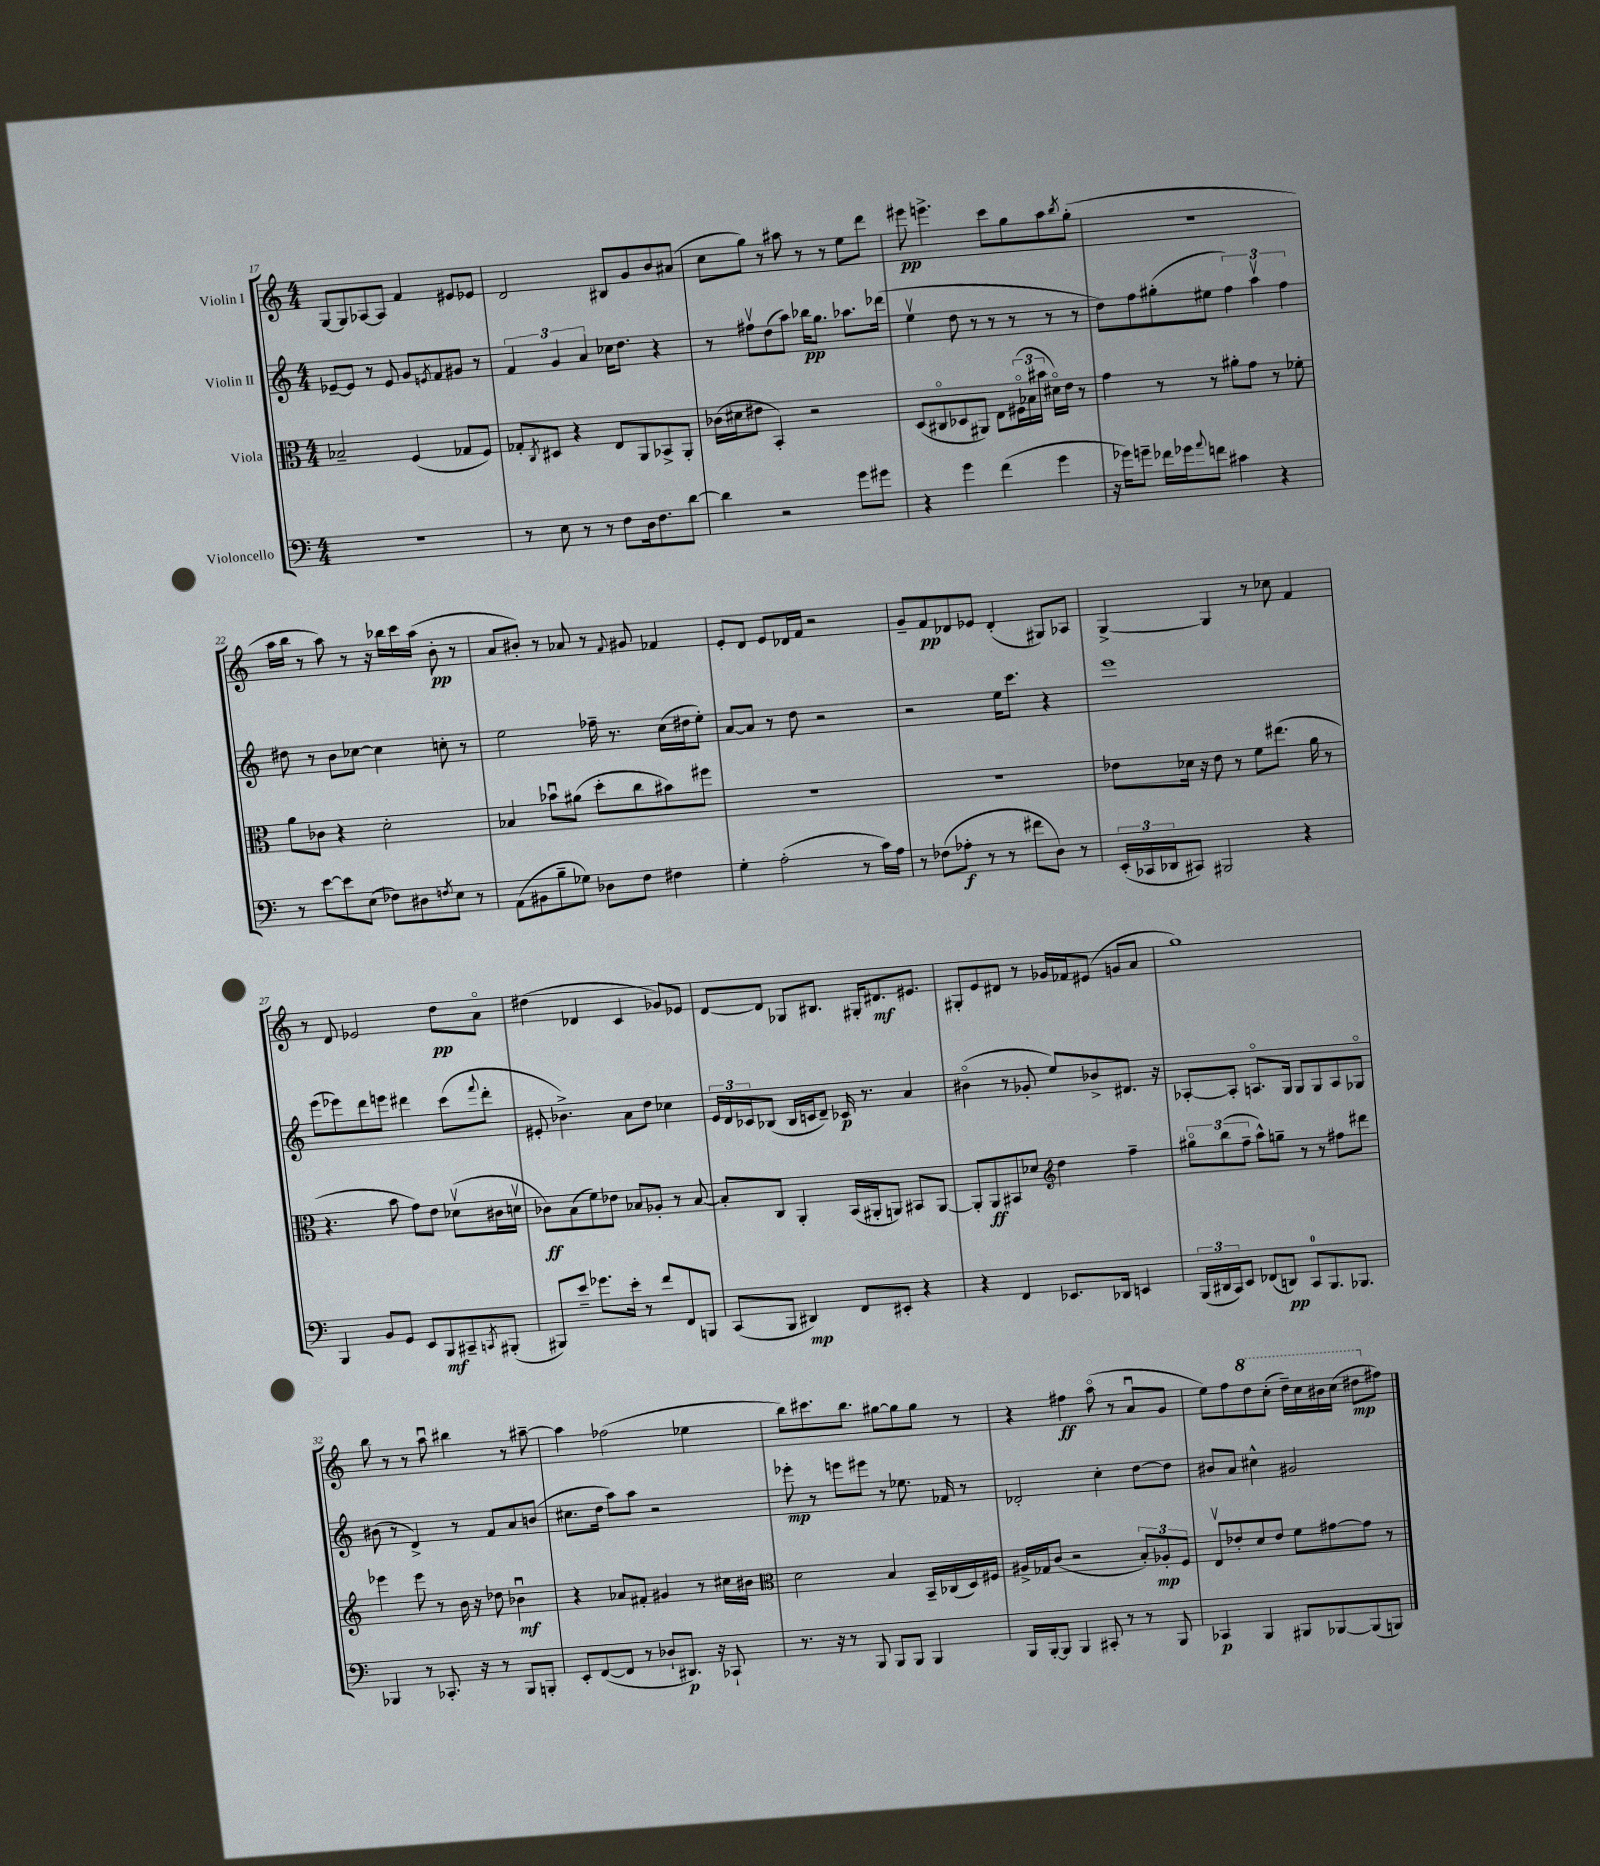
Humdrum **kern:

**kern	**kern	**kern	**kern
*staff4	*staff3	*staff2	*staff1
*clefF4	*clefC3	*clefG2	*clefG2
*k[]	*k[]	*k[]	*k[]
*M4/4	*M4/4	*M4/4	*M4/4
1r	2B-~	[8e-~	[8G
.	.	8e-]	8G]
.	.	8r	[8A-
.	.	8e-	8A-]
.	(4F	8g	4f
.	.	8qe	.
.	.	8f	.
.	8G-	8g#	8e#
.	8F)	8r	8e-
=	=	=	=
8r	8G-'	6f	2d
.	8qC	.	.
8E	8D#	.	.
.	.	6g	.
8r	4r	.	.
.	.	6a	.
8r	.	.	.
8F	8E	16cc-	8B#
.	.	8.dd	.
16D	8AA	.	8g
8.F	.	.	.
.	8BB-^	4r	8b
[8d	8AA'	.	(8a#
=	=	=	=
4d]	(16c-	8r	8cc
.	16d#	.	.
.	8e#	8ff#v	8gg)
2r	4BB')	(8dd	8r
.	.	8aa)	8aa#
.	2r	16bb-	8r
.	.	8.gg	.
.	.	.	8r
8g	.	8.aa-	8ee
8g#	.	.	8ddd
.	.	(16ddd-	.
=	=	=	=
4r	(8D	4eev	8eee#
.	8C#o	.	4.eee^
4g	8D-	8dd	.
.	8AA#)	8r	.
(4f	8E	8r	8ccc
.	(24F#o	8r	8gg
.	24B-	.	.
.	24b#	.	.
4g	16d#o)	8r	8aa
.	16e	.	.
.	.	.	8qbb
.	8r	8r	(8gg'
=	=	=	=
16r	4g	8dd)	1r
16g-)	.	.	.
8g~	.	8ff	.
16f-	8r	(8gg#'	.
16g-	.	.	.
8qqa	.	.	.
8f	8r	8ee#	.
4c#	8a#'	6ff)	.
.	8g	.	.
.	.	6aav	.
4r	8r	.	.
.	.	6ff	.
.	8f-'	.	.
=	=	=	=
8r	8a	8dd#	16aa
.	.	.	16bb
[8e	8c-	8r	8r
8e]	4r	8b	8aa)
(8E	.	[8cc-	8r
8F-)	2d'	4cc-]	16r
.	.	.	16bb-
8D#	.	.	16ccc
.	.	.	(16aa
8qF	.	.	.
8E	.	8cc'	8b'
8r	.	8r	8r
=	=	=	=
(8AA	4B-	2ee	8a
8BB#	.	.	8b#')
8B~	8b-u	.	8r
8G-)	(8a#	.	8a-
8D-	8dd'	16ff-~	8r
.	.	8.r	.
.	.	.	8qqf
8F	8cc	.	8g#
4F#	8b#)	(16cc	4f-
.	.	16dd#	.
.	8ff#	8ee')	.
=	=	=	=
4G'	1r	[8a	8e'
.	.	8a]	8d
(2A'	.	8r	8e
.	.	8dd	16d-
.	.	.	16f
.	.	2r	2r
8r	.	.	.
16c)	.	.	.
16A	.	.	.
=	=	=	=
8r	1r	2r	8g~
(8F-	.	.	8f
8A-'	.	.	8d-
8r	.	.	8e-
8r	.	16ee	(4d-'
.	.	8.ccc	.
8f#	.	.	.
8D)	.	4r	8G#)
8r	.	.	8A-
=	=	=	=
(24EE'	8e-	1eee	[4G^
24CC-	.	.	.
24DD-	.	.	.
8CC#)	16d-	.	.
.	16r	.	.
2BBB#	8e-	.	4G]
.	8r	.	.
.	8f	.	8r
.	(8.ee#	.	8cc-
4r	.	.	4f
.	16a	.	.
.	8r	.	.
=	=	=	=
4BBB	4.r	(8eee	8r
.	.	8eee-)	8d
8BB	.	8ddd	2e-
8GG	8b	8eee	.
8EE	8g)	4ddd#	.
8BBB	8e	.	.
8CC#~	(8d-v	(8ccc	8dd
8qCC	.	8qqfff	.
(8BBB#'	16c#	8ddd#'	8ao
.	16dv	.	.
=	=	=	=
8BBB#)	8c-)	8e#'	(4dd#
8e~	(8B	4.b-^)	.
8.g-	8f)	.	4d-
.	8e-	.	.
16e'	.	.	.
8r	8B-	8a	4c
8f	8A-'	8dd	.
8FF	8r	4cc-	8g-)
8BBB	[8B-	.	8e-
=	=	=	=
(8CC	8B-']	24e	[8d
.	.	24d	.
.	.	24c-	.
8BBB	8C	(8B-	8d]
4DD#)	4AA'	16B-	8G-
.	.	16c	.
.	.	8d~)	8.B#
8FF	(16BB	16c-	.
.	16AA#'	8.r	16G#'
8EE#'	8AA)	.	8.d#
4r	8BB#	4a	.
.	.	.	8.e#
.	[8AA	.	.
=	=	=	=
4r	8AA']	(4b#o	8G#'
.	8AA	.	8e
4FF	8BB#	8r	8d#
.	8d-	8g-'	8r
*	*clefG2	*	*
8.EE-	4dd	8ee)	16g-
.	.	.	16f-
.	.	8b-^	(8e#
16DD-	.	.	.
4EE	4ff~	8.d#	8g
.	.	.	8a
.	.	16r	.
=	=	=	=
(24BBB	12gg#o	[8A-'	1gg)
24DD#	.	.	.
24CC)	(12bb	.	.
8EE	.	8A-']	.
.	12ff~	.	.
(8FF-	8aa^^)	8.Ao	.
8DD)	8gg~	.	.
.	.	16G	.
8CC	8r	8G	.
8.BBB	8r	8G	.
.	8ff#	8A	.
8.BBB-	.	.	.
.	8ddd#	8G-o	.
=	=	=	=
4BBB-	4eee-	(8b#	8bb
.	.	8r	8r
8r	8eee-	4d^)	8r
8.CC-'	8r	.	8aau
.	16b	8r	4bb#
16r	16r	.	.
8r	8dd-	8f	.
8BBB-	4b-u	8a	8r
8BBB'	.	(8b	[8aa#~
=	=	=	=
8EE'	4r	8.cc#	4aa#]
([8FF	.	.	.
.	.	16dd	.
8FF]	8a-	8aa)	(2ff-
8r	8f#'	8aa	.
8D-`	4g#	2r	.
8.DD#)	.	.	.
.	8r	.	4ee-
16r	.	.	.
8CC-`	16cc#	.	.
.	16b#	.	.
=	=	=	=
*	*clefC3	*	*
8.r	2d	8eee-'	8bb)
.	.	8r	8.ccc#
16r	.	.	.
8r	.	8eee	.
.	.	.	8.bb
8BBB	.	8eee#	.
8BBB	4B	8r	[8gg#
8BBB	.	8.ee-	8gg#]
4BBB	16BB~	.	8gg#
.	(16C-	16f-	.
.	16D)	8r	8r
.	16F#	.	.
=	=	=	=
16BBB	16A#^	2d-'	4r
[16BBB'	16G-	.	.
8BBB]	(8c	.	.
4BBB	2r	.	4ff#
8CC#'	.	4cc'	(8aao
8r	.	.	8r
8r	12B')	[8dd	8au
.	12A-'	.	.
8BBB	.	8dd]	8g
.	12F	.	.
=	=	=	=
4CC-	8Ev	8b#	8ee)
.	8e-'	8a	8ff
4BBB	8d	4cc#^^	8ddd
.	8e-	.	(8ccc'
8BBB#	8f	2g#	16ddd~)
.	.	.	16ccc
[8BBB-	[8g#	.	16bb#
.	.	.	(16ccc
(8BBB-]	8g#]	.	8ddd#
8BBB)	8r	.	8ff#)
==	==	==	==
*-	*-	*-	*-
